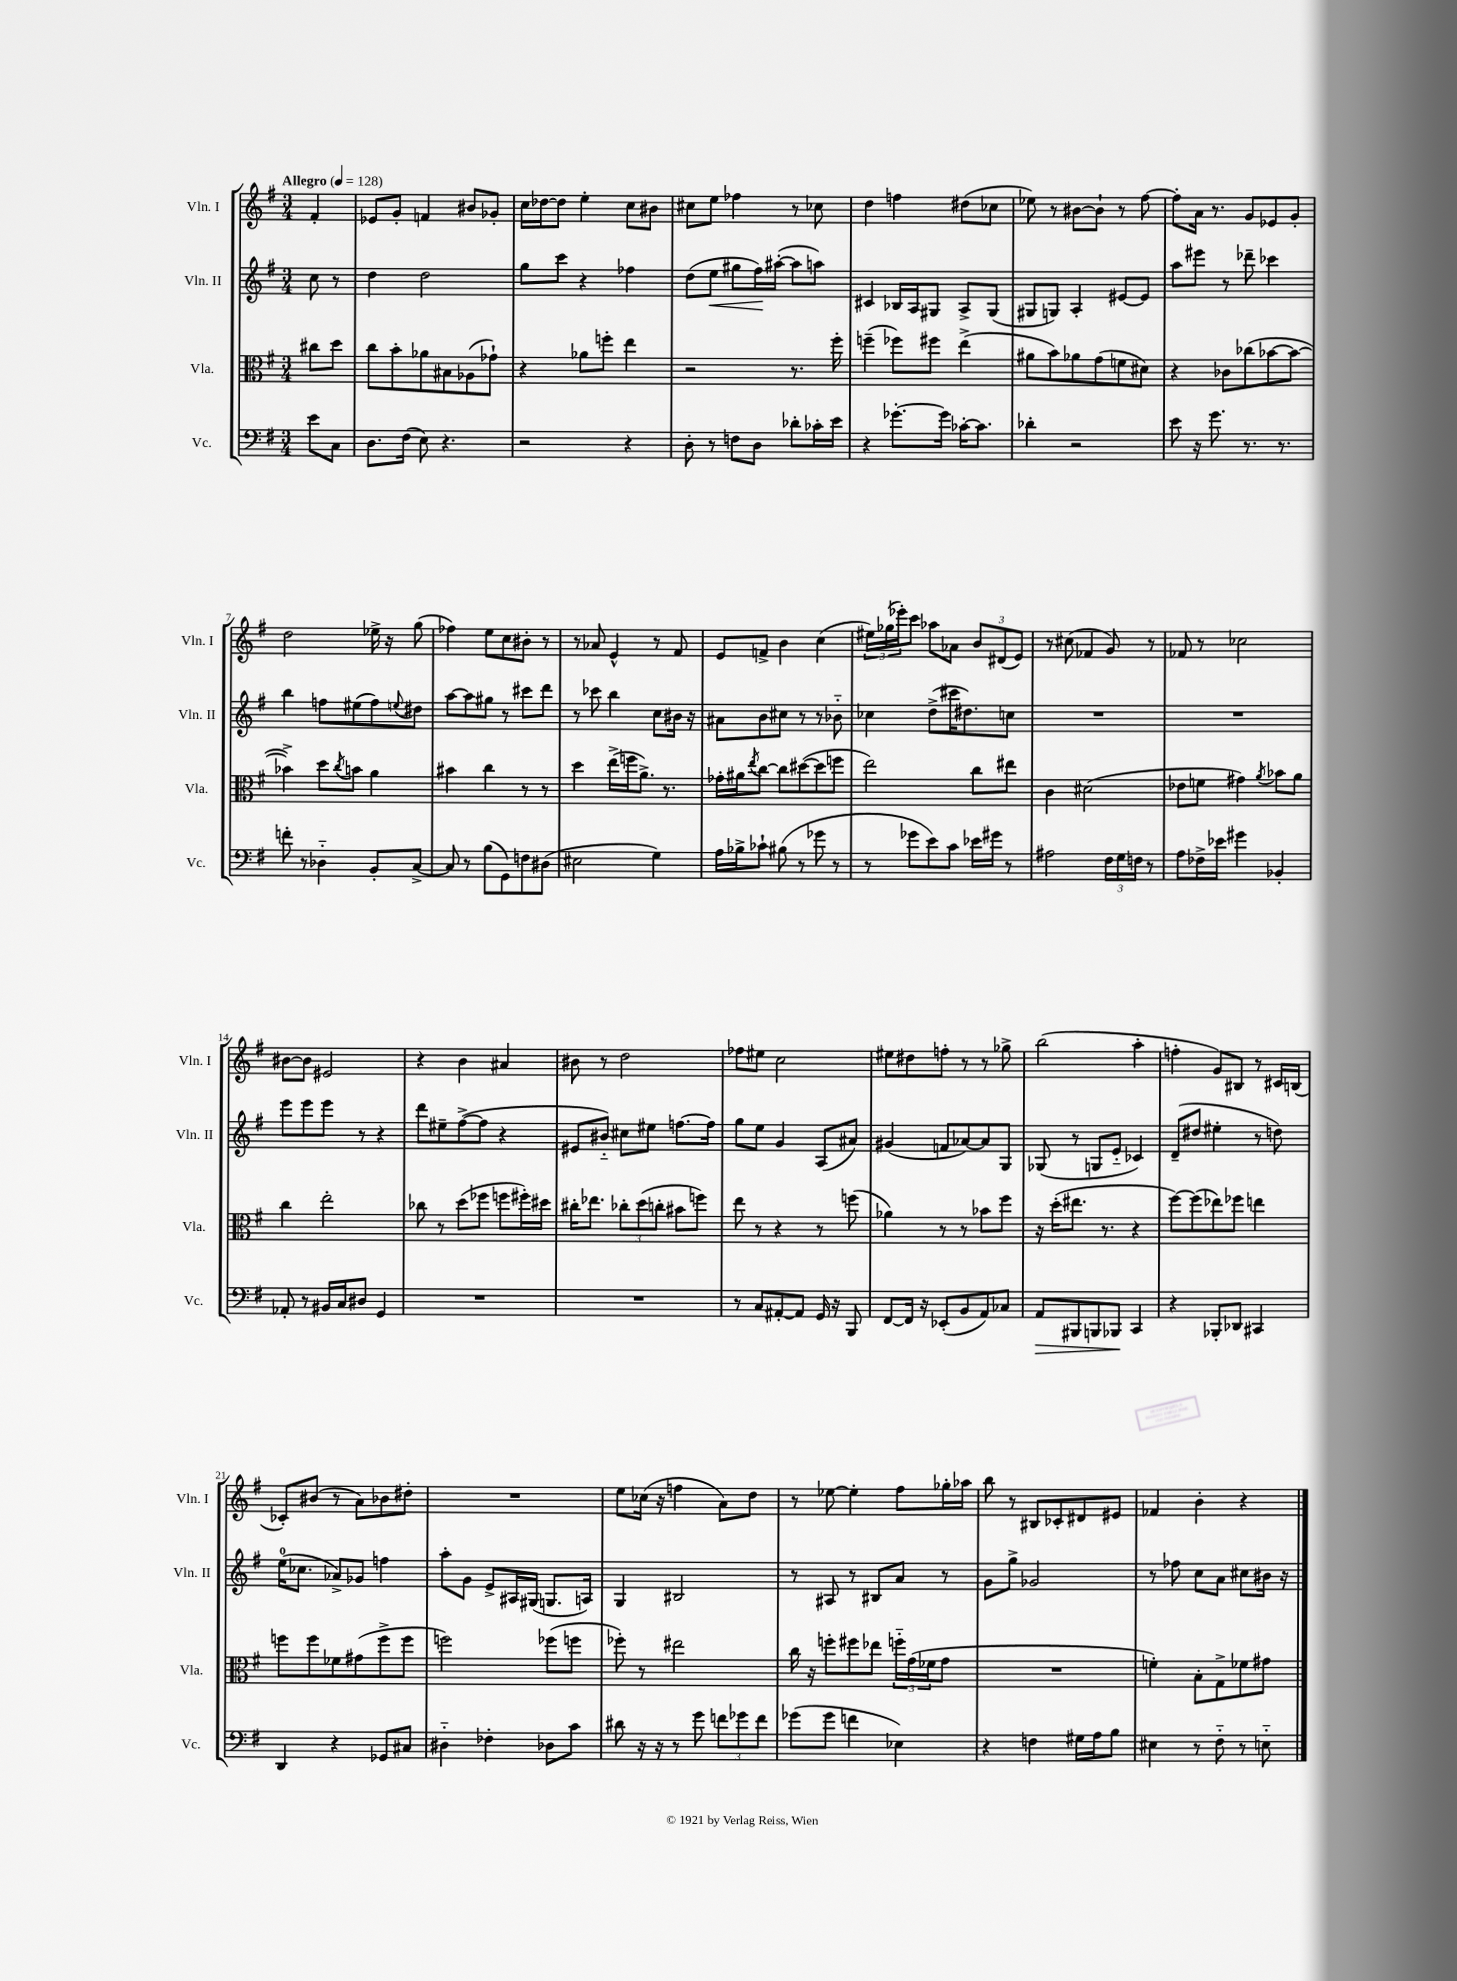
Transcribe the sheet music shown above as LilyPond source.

<<
\new StaffGroup <<
\new Staff = "s0" \with { instrumentName = "Vln. I" shortInstrumentName = "Vln. I" } {
    \clef treble \key g \major \numericTimeSignature \time 3/4 \partial 4 \tempo "Allegro" 4 = 128
    fis'4-. |
    ees'8 g'8-. f'4 bis'8 ges'8-. |
    c''16 des''16~ des''8 e''4-. c''8 bis'8 |
    cis''8 e''8 fes''4 r8 ces''8 |
    d''4 f''4 dis''8( ces''8 |
    ees''8) r8 bis'8~ bis'8-! r8 fis''8~ |
    fis''8-. a'16 r8. g'8 ees'8 g'8-. |
    d''2 ees''16-> r16 g''8( |
    fes''4) e''8 c''8 bis'8-. r8 |
    r8 aes'8 e'4-^ r8 fis'8 |
    e'8 f'8-> b'4 c''4( |
    \tuplet 3/2 { eis''16) ges''16( ees'''16-.) } c'''8 aes''8 aes'8 \tuplet 3/2 { b'8 dis'8( e'8) } |
    r8 cis''8( fes'4 g'8) r8 |
    fes'8 r8 ces''2 |
    bis'8~ bis'8 eis'2 |
    r4 b'4 ais'4 |
    bis'8 r8 d''2 |
    fes''8 eis''8 c''2 |
    eis''8 dis''8 f''8-. r8 r8 ges''8-> |
    b''2( a''4-. |
    f''4-. g'8) bis8 r8 cis'16 b16( |
    ces'8-.) bis'8( r8 a'8) bes'8 dis''8-. |
    R2. |
    e''8 ces''16( r16 f''4 a'8) d''8 |
    r8 ees''8~ ees''4-. fis''8 ges''16-. aes''16 |
    b''8 r8 bis8 ces'8-. dis'8 eis'8 |
    fes'4 b'4-. r4 \bar "|." |
}
\new Staff = "s1" \with { instrumentName = "Vln. II" shortInstrumentName = "Vln. II" } {
    \clef treble \key g \major \numericTimeSignature \time 3/4 \partial 4
    c''8 r8 |
    d''4 d''2 |
    g''8 c'''8 r4 fes''4 |
    d''8( e''8\< gis''8 fis''16\!) ais''16~-.( ais''8 a''8) |
    cis'4 bes16 a16 gis8 a8-> gis8( |
    gis8 g8) a4-. eis'8~ eis'8 |
    a''8 eis'''8 r8 des'''8-- ces'''4 |
    b''4 f''8 eis''8( f''8) \appoggiatura { e''8 } dis''8 |
    a''8~ a''8 gis''8 r8 cis'''8 d'''8 |
    r8 ces'''8 b''4 c''8 bis'16 r16 |
    ais'8 b'8 cis''8 r8 r8 bes'8-_ |
    ces''4 d''8->( cis'''16 dis''8.) c''8 |
    R2. |
    R2. |
    e'''8 e'''8 e'''8 r8 r4 |
    d'''8 eis''8-- fis''8~->( fis''8 r4 |
    eis'8 bis'8-_) cis''8 eis''8 f''8.~ f''16 |
    g''8 e''8 g'4 a8( ais'8) |
    gis'4( f'8 aes'8~) aes'8 g8 |
    ges8( r8 g8 e'8-_ ces'4) |
    d'8--( dis''8 eis''4-. r8 d''8) |
    e''16-0( ces''8. aes'8->) ges'8 f''4 |
    a''8-. g'8 e'8-> ais16 gis16( g8. a16) |
    g4 bis2 |
    r8 ais8 r8 bis8 a'8 r8 |
    g'8 g''8-> ges'2 |
    r8 fes''8 c''8 a'8 cis''8 bis'16 r16 \bar "|." |
}
\new Staff = "s2" \with { instrumentName = "Vla." shortInstrumentName = "Vla." } {
    \clef alto \key g \major \numericTimeSignature \time 3/4 \partial 4
    cis''8 d''8 |
    c''8 b'8-. aes'8 bis8 aes8( ges'8-!) |
    r4 aes'8 f''8-. e''4 |
    r2 r8. fis''16-. |
    f''4--( fes''8) fis''8 e''4->( |
    ais'8 b'8) aes'8 g'8( f'8 dis'8) |
    r4 ces'8 ces''8( bes'8~ bes'8~ |
    bes'4->) d''8 \acciaccatura { c''8 } b'8 a'4 |
    bis'4 c''4 r8 r8 |
    d''4 e''16->( f''16 a'8.->) r8. |
    ges'16-. ais'16 \acciaccatura { e''8 } c''8~ c''8 dis''8~( dis''8 f''8 |
    e''2) c''8 eis''8 |
    c'4 dis'2( |
    ees'8 f'8 gis'4) \acciaccatura { a'8 } bes'8 a'8 |
    c''4 e''2-. |
    ces''8 r8 d''8( fes''8 f''8 fis''16-.) dis''16 |
    cis''16-. ees''8. \tuplet 3/2 { ces''8-. d''8( c''8-. } bis'8 f''8) |
    e''8 r8 r4 r8 f''8( |
    aes'4) r8 r8 bes'8 fis''8 |
    r16 d''16-.( eis''8. r8. r4 |
    fis''8~) fis''8( ees''8) fes''8 e''4 |
    f''8 f''8 fes'8 gis'8( f''8-> f''8 |
    f''2) fes''8( f''8 |
    fes''8-.) r8 eis''2 |
    c''16 r16 f''8-. fis''8 ees''8 \tuplet 3/2 { f''16-_ g'16( fes'16 } g'8 |
    R2. |
    f'4-.) b8-. g8-> fes'8 gis'8 \bar "|." |
}
\new Staff = "s3" \with { instrumentName = "Vc." shortInstrumentName = "Vc." } {
    \clef bass \key g \major \numericTimeSignature \time 3/4 \partial 4
    e'8 c8 |
    d8. fis16( e8) r4. |
    r2 r4 |
    d8-. r8 f8 d8 des'8-. ces'16-. e'16 |
    r4 ges'8.~-. ges'16 ces'16~-. ces'8. |
    des'4-. r2 |
    e'8 r16 g'8. r8. r8. |
    f'8-. r8 des4-_ b,8-. c8~-> |
    c8 r8 b8( g,8) f8 dis8( |
    eis2 g4) |
    a16 bes16-> ces'8-! bis8( r8 ges'8 r8 |
    r8 ges'8 e'8) c'8 ees'16 gis'16 r8 |
    ais2 \tuplet 3/2 { fis16 g16 f16 } r8 |
    a8 fes16-> ees'16 gis'4 bes,4-. |
    aes,8-. r8 bis,16 c16 dis8 g,4 |
    R2. |
    R2. |
    r8 c8 ais,8~-. ais,8 g,16 r16 b,,8 |
    fis,8~ fis,16 r16 ees,8-.( b,8 a,8) ces8 |
    a,8\> bis,,8 b,,8 bes,,8\! c,4 |
    r4 bes,,8-. des,8 cis,4 |
    d,4 r4 ges,8 cis8 |
    dis4-_ fes4-. des8 c'8 |
    dis'8 r16 r16 r8 g'8 \tuplet 3/2 { f'8 ges'8 f'8 } |
    ges'8( ges'8 f'4 ees4) |
    r4 f4 gis16 a16 b8 |
    eis4 r8 fis8-_ r8 e8-_ \bar "|." |
}
>>
>>
